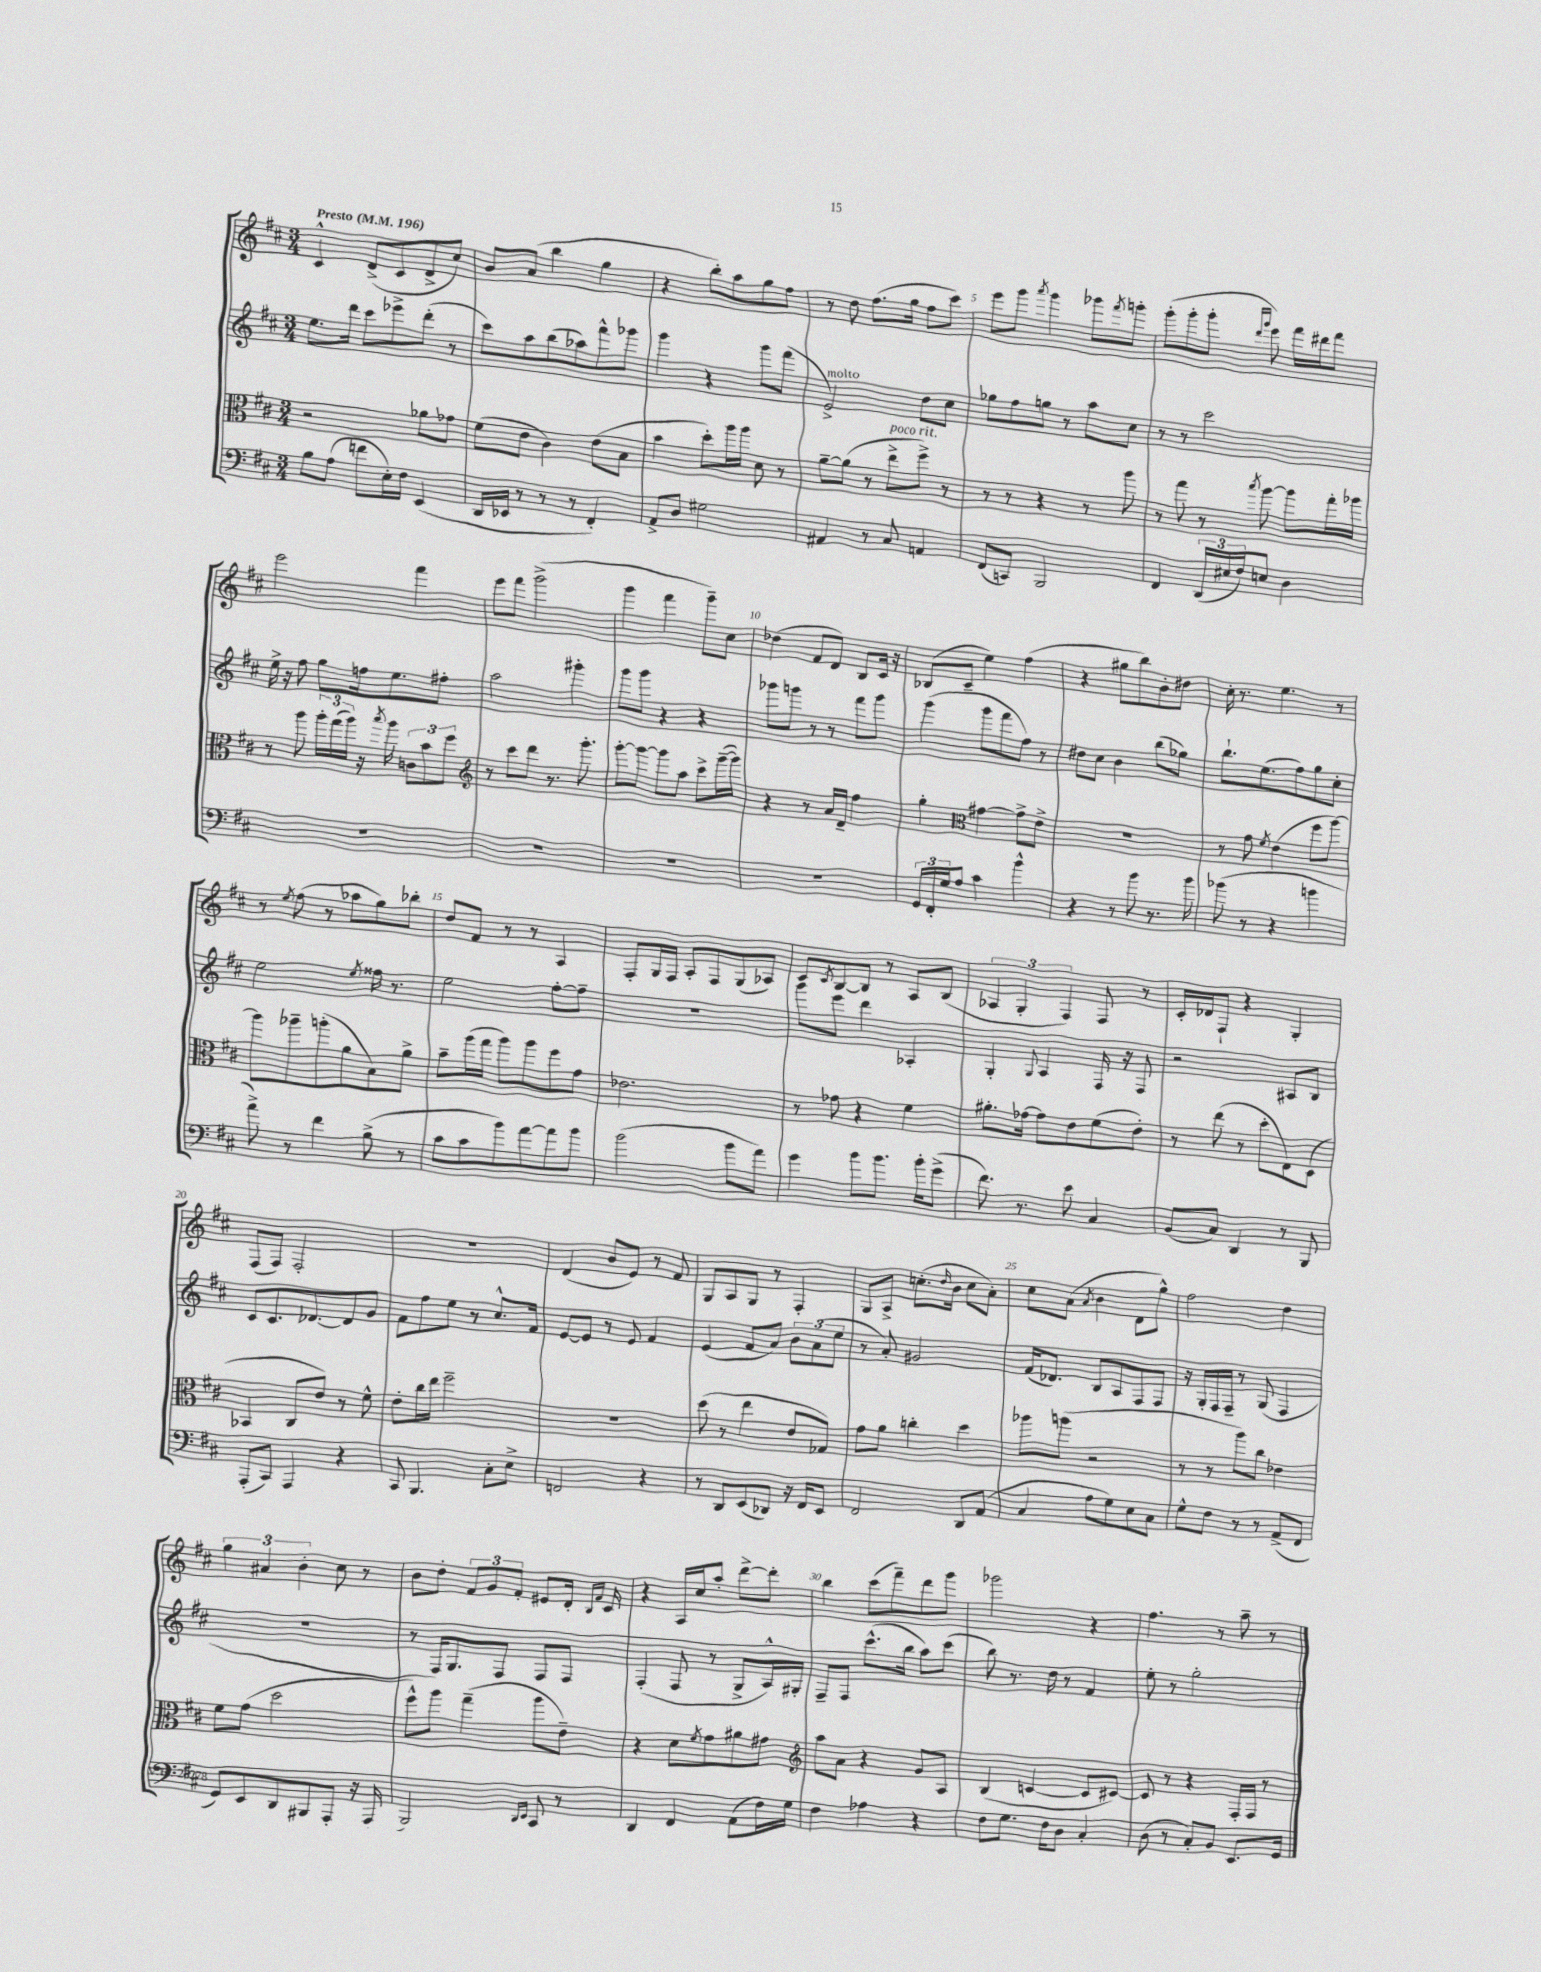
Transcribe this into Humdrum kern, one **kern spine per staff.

**kern	**kern	**kern	**kern
*staff4	*staff3	*staff2	*staff1
*clefF4	*clefC3	*clefG2	*clefG2
*k[f#c#]	*k[f#c#]	*k[f#c#]	*k[f#c#]
*M3/4	*M3/4	*M3/4	*M3/4
*MM196	*MM196	*MM196	*MM196
8B	2r	8.ee	4c#^^
(8A	.	.	.
.	.	16ddd	.
8f	.	8ccc#	(8d^
16E')	.	8eee-^	8c#
16F#	.	.	.
(4EE	8a-	(8ddd'	8d^
.	8g-	8r	8cc#)
=	=	=	=
16DD	(8f#	8ccc#)	8b
16EE-	.	.	.
8r	8e	8aa	(8a
8r	4c#)	(8bb	4bb
8r	.	8aa-)	.
4FF#')	(8e	8fff#^^	4gg
.	8B	8ggg-	.
=	=	=	=
8AA^	4b	4ggg	4r
8D	.	.	.
2G#	8dd')	4r	8bb')
.	16aa	.	8aa
.	16aa	.	.
.	8d	8ggg	8gg
.	8r	(8fff#	8ff#
=	=	=	=
4AA#	[8a~	2e^)	8r
.	(8a]	.	8dd
8r	8r	.	(8.ff#
8C#	8ee^	.	.
.	.	.	16gg
4AA	8ff#^)	8dd	8ff#
.	8r	8cc#	8ccc#)
=	=	=	=
(8FF#	8r	8gg-	8eee
8CC)	8r	8ff#	8ggg
.	.	.	8qaaa
2BBB	4r	8gg	4ggg
.	.	8r	.
.	8r	8aa	8ggg-
.	.	.	8qfff#
.	8aa	8cc#	8ggg'
=	=	=	=
4FF#	8r	8r	(8ggg'
.	8gg	8r	8ggg'
(24DD	8r	2ccc#	8ggg'
24E#	.	.	.
24F#)	.	.	.
.	.	.	16qqddd
.	8qbb	.	16qqggg
8E	[8aa	.	8eee)
4D	8aa]	.	16fff#
.	.	.	16ddd#
.	16gg'	.	8fff#
.	16aa-	.	.
=	=	=	=
2.r	8r	16ee^	2eee
.	.	16r	.
.	8aa	8ff#	.
.	24aa'	8gg	.
.	(24gg	.	.
.	24aa)	.	.
.	16r	16ff	.
.	8qbb	.	.
.	16aa	8.ee	.
.	12c	.	4fff#
.	12b	.	.
.	.	8ff#'	.
.	12ff#	.	.
=	=	=	=
*	*clefG2	*	*
2.r	8r	2aa	8eee
.	8ccc#	.	8fff#
.	8ddd	.	(2ggg^
.	8.r	.	.
.	.	4ggg#'	.
.	8.ggg'	.	.
=	=	=	=
2.r	[8ggg'	8ggg	4ggg
.	8ggg_	8ggg	.
.	8ggg]	4r	4fff#
.	8aa	.	.
.	8ccc#^	4r	8ggg~)
.	([16ggg~	.	8cc#
.	16ggg])	.	.
=	=	=	=
2.r	4r	8ggg-	(4dd-
.	.	8ggg	.
.	8r	8r	8f#
.	16a	8r	8d)
.	16d~	.	.
.	4ff#	8fff#	8B
.	.	8ggg	16c#
.	.	.	16r
=	=	=	=
24GG	4gg'	(4ggg	(8B-
24FF#'	.	.	.
24G	.	.	.
8A	.	.	8c#~
*	*clefC3	*	*
4c#	[4g#	8ggg	4ee)
.	.	8fff#	.
4b^^	8g#^]	8ff#)	(4ff#
.	8e^	8r	.
=	=	=	=
4r	2.r	8dd#	4r
.	.	8cc#	.
8r	.	4b	8gg#
8b	.	.	8bb)
8.r	.	(8bb	8b'
.	.	8gg-)	8dd#
16b	.	.	.
=	=	=	=
(8b-	8r	8.bb`	16cc#'
.	.	.	8.r
8r	8g	.	.
.	.	(8.ee	.
.	8qf#	.	.
4r	(4e	.	4.ee
.	.	8ff#)	.
4b	8ff#	8gg	.
.	[8aa)	8cc#'	8r
=	=	=	=
8a^)	8aa]	2ee	8r
.	.	.	8qee
8r	8aa-~	.	(8ff#
4f#	(8aa'	.	8r
.	8a	.	8aa-
.	.	8qee	.
(8B^	8B)	16ff##	8gg)
.	.	8.r	.
8r	8a^	.	8bb-'
=	=	=	=
8c#	8b~	2ee	8dd
8c#	(16aa	.	8f#
.	16gg	.	.
8b)	8aa)	.	8r
[8a	8aa	.	8r
8a]	8ff#	[8ff#'	4A
8b	8g	8ff#~]	.
=	=	=	=
(2b	2.e-	2.r	8F#'
.	.	.	16G
.	.	.	16F#
.	.	.	8A'
.	.	.	8F#
8b	.	.	(8G
8a)	.	.	8A-)
=	=	=	=
4g	8r	8ggg	8c#
.	.	.	8qc#
.	8g-	8eee	[8B
8b	4r	4ddd	8B]
8.b	.	.	8r
.	4f#	4A-'	8A
16b'	.	.	.
(8g^	.	.	(8B
=	=	=	=
8.f#)	8.a#'	4G'	6A-
.	.	.	6G'
8.r	[16g-	.	.
.	.	8qqG	.
.	8g-]	4A	.
.	.	.	6F#)
8e	8e	.	.
4C#	(8f#	16F#	8F#
.	.	16r	.
.	8e')	8F#	8r
=	=	=	=
(8BB	8r	2r	16c#'
.	.	.	16d-
8C#)	(8ee	.	8F#`
4DD	8r	.	4r
.	8dd'	.	.
8r	8E)	8A#	4G'
8BBB	(8D	8B	.
=	=	=	=
(8AAA'	4BB-	8c#	(8F#
8CC#)	.	8.c#	8F#)
4AAA	8C#	.	2F#'
.	.	[8.d-	.
.	8e)	.	.
4r	8r	8d-]	.
.	8f#^^	8g	.
=	=	=	=
8CC#	8e'	8f#	2.r
4.BBB	16cc#	8ff#	.
.	16ee	.	.
.	2ff#~	8ee	.
.	.	8r	.
8C#'	.	8.cc#^^	.
8E^	.	.	.
.	.	16f#	.
=	=	=	=
2FF	2.r	[8e	(4d
.	.	8e]	.
.	.	8r	8b
.	.	8e	8e)
4r	.	4f#	8r
.	.	.	8f#
=	=	=	=
8r	(8dd	(4e	8G
8DD	8r	.	8A
(8EE	4ee	8f#	8G
8DD-)	.	8a)	8r
16r	8e	12b	4F#'
16FF#	.	.	.
.	.	(12a	.
8EE	8G-)	.	.
.	.	12ee	.
=	=	=	=
2FF#	8g	8r	8G
.	8a	8a')	8A^
.	4cc'	2g#	(8.cc'
.	.	.	16qqdd
.	.	.	16b
8DD	4dd	.	8cc
(8AA	.	.	8a')
=	=	=	=
4C#	8aa-	(16f#	8cc#
.	.	8.d-)	.
.	(8aa	.	(8a
.	.	.	8qa
8A	2r	8B	4b
8G)	.	8A	.
8E	.	8F#	8d
8C#	.	8F#	8gg^^)
=	=	=	=
8G^^	8r	16r	2ff#
.	.	16G'	.
8F#	8r	16F#	.
.	.	16F#~	.
8r	8aa)	8r	.
8r	8cc#	(8G	.
(8AA^	4e-	4F#	4dd
8FF#	.	.	.
=	=	=	=
8GG)	8f#	2.r	6gg
8EE	(8g	.	.
.	.	.	6a#
8DD	2dd	.	.
.	.	.	6b'
8BBB#	.	.	.
8AAA'	.	.	8cc#
16r	.	.	8r
(16AAA	.	.	.
=	=	=	=
2BBB)	8ff#^^)	8r	8b
.	8aa	16F#)	8dd'
.	.	8.G	.
.	(4gg~	.	12f#
.	.	.	12g
.	.	8F#	.
.	.	.	12f#'
16qqDD	.	.	.
16qqEE	.	.	.
8CC#	8aa	8F#	8e#
8r	8e~)	8F#	16d'
.	.	.	16qqB
.	.	.	16qqf#
.	.	.	16c#
=	=	=	=
4DD	4r	(4F#'	4r
4FF#	8d	8F#	16A
.	.	.	16cc#
.	8qf#	.	.
.	8g	8r	8aa'
(8AA	8a#	8G^	[8ddd^
16F#)	8g#	16A^^)	8ddd']
16G	.	16G#'	.
=	=	=	=
*	*clefG2	*	*
4F#	8aa	8F#~	4bb
.	8a	8F#	.
4A-	4r	(8.ccc#^^	(8ccc#
.	.	.	8fff#~)
.	.	16bb	.
4r	8g	8aa)	8ddd
.	8A	(8ccc#	8ggg
=	=	=	=
8F#	(4B	8bb)	2ggg-
8.G	.	8.r	.
.	[4c	.	.
16F#	.	16dd	.
8D	.	8r	.
4C#'	8c]	4f#	4r
.	[8c#)	.	.
=	=	=	=
(8D	8c#]	8ee'	4.ff#
8r	8r	8r	.
8C#')	4r	2gg'	.
8BB	.	.	8r
8.EE	16F#'	.	8aa~
.	16F#	.	.
.	8r	.	8r
16GG	.	.	.
==	==	==	==
*-	*-	*-	*-
